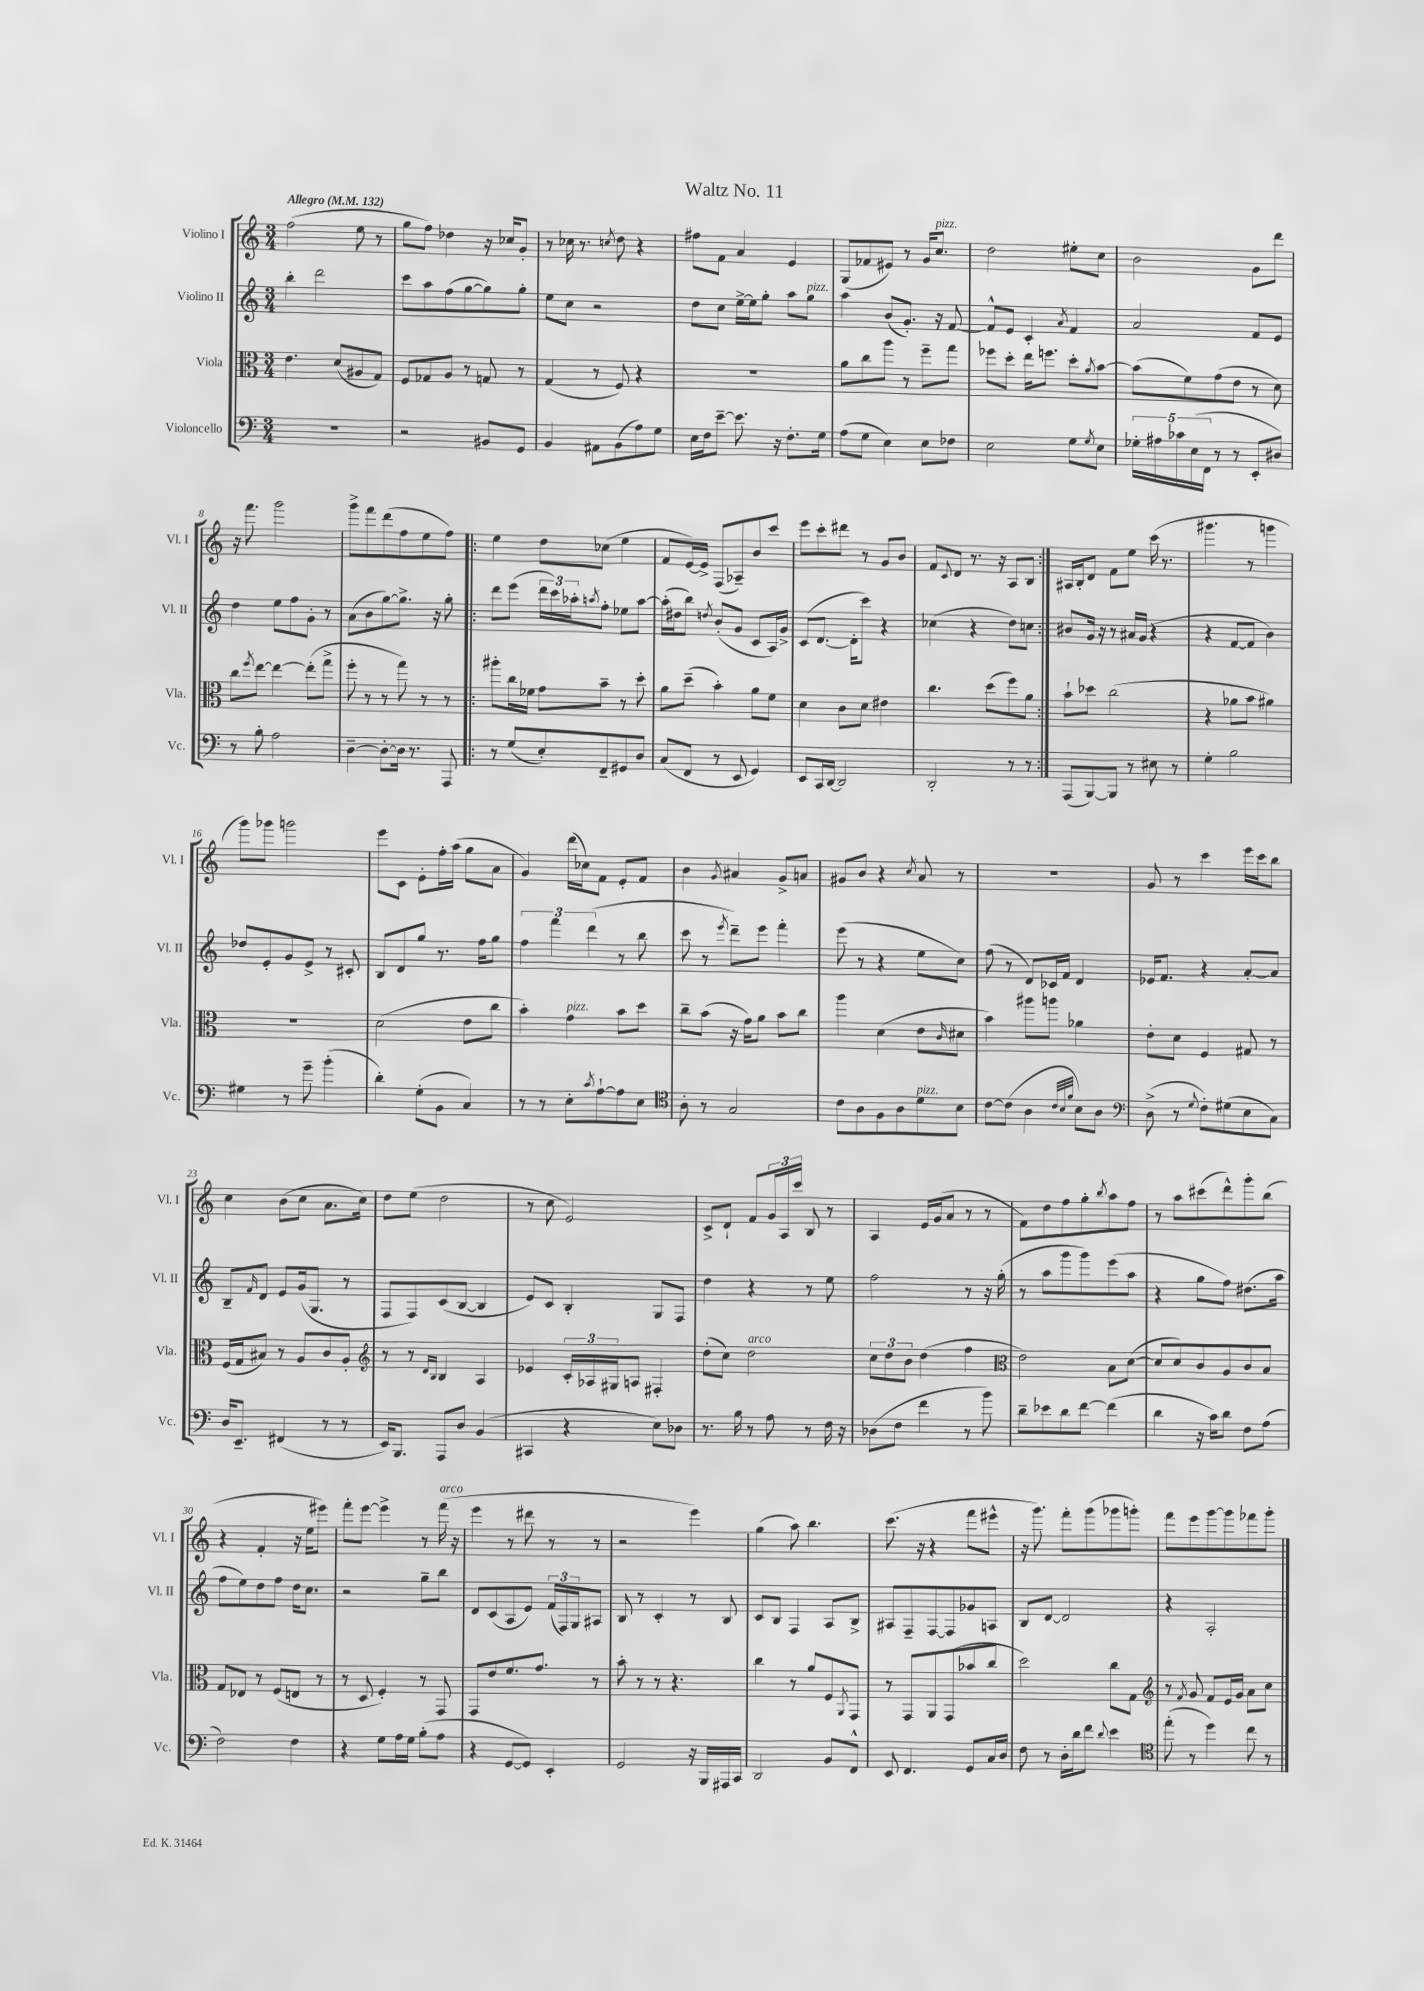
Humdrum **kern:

**kern	**kern	**kern	**kern
*part4	*part3	*part2	*part1
*staff4	*staff3	*staff2	*staff1
*I"Violoncello	*I"Viola	*I"Violino II	*I"Violino I
*I'Vc.	*I'Vla.	*I'Vl. II	*I'Vl. I
*clefF4	*clefC3	*clefG2	*clefG2
*k[]	*k[]	*k[]	*k[]
*M3/4	*M3/4	*M3/4	*M3/4
*MM132	*MM132	*MM132	*MM132
=1	=1	=1	=1
!	!	!	!LO:TX:a:B:t=Allegro
2.r	4.e\	4bb'\	(2ff\
.	.	2ddd\	.
.	(8d/L	.	.
.	8A#X/	.	8ee\
.	8G/J)	.	8r
=2	=2	=2	=2
2r	8F/L	8ccc\L	8gg\L
.	8G-X/	8aa\	8ff\J)
.	8A/J	(8ff\	4dd-X\
.	8r	[8gg\	.
8BB#X/L	8Gn/	8gg\])	16r
.	.	.	16cc-X/KL
8GG/J	8r	8gg'\J	8g'/J
=3	=3	=3	=3
4BB/	(4G/	8ee\L	8r
.	.	8cc\J	16cc-X\
.	.	.	8.r
8AA#X\L	8r	2r	.
.	.	.	8qccn/
(8BB\	8F/)	.	8dd\
8A\)	4r	.	4r
8G\J	.	.	.
=4	=4	=4	=4
16E\LL	2.r	8dd\L	8ff#X\L
16F\J	.	.	.
[8e~\J	.	8cc\J	8f\J
8.e\]	.	[16ee^\LL	4a/
.	.	16ee\J]	.
.	.	8gg'\J	.
16r	.	.	.
8.F'\L	.	8aa\L	4e/
!	!	!LO:TX:a:i:t=pizz.	!
.	.	8gg\J	.
16G\Jk	.	.	.
=5	=5	=5	=5
(8A\L	8a\L	4aa\	(8G/L
8G\J	8cc\	.	8f-X/
4E\)	8aa\J	(8b/L	8e#X/J)
.	8r	8.g'/J)	8r
8E\L	8ff~\L	.	16g/KL
!	!	!	!LO:TX:a:i:t=pizz.
.	.	16r	8.cc/J
8F-X\J	8gg\J	[8f/	.
=6	=6	=6	=6
2E\	8ff-X\L	8f^^/L]	2dd\
.	8dd'\J	8e/J	.
.	16ee\KL	4c'/	.
.	8.ffn\J	.	.
.	.	8qa/	.
8G\L	8dd'\L	4f/	8ee#X'\L
8qG/	8qa/	.	.
8E\J	[8b\J	.	8cc\J
=7	=7	=7	=7
20G-X'\LL	(8b\L]	2a/	2b\
20A#X\	.	.	.
20c-X\	.	.	.
.	8f\)	.	.
(20E\	.	.	.
20FF\JJ	.	.	.
8r	(8g\	.	.
8r	8e\J	.	.
8EE'/L	8r	8f/L	8g\L
8D#X/J)	8d\)	8e/J	8ddd\J
!!LO:LB:g=z
=8	=8	=8	=8
8r	8cc\L	4dd\	16r
.	.	.	8.fff\
.	8qff/	.	.
8B'\	[8ee\J	.	.
2A\	4ee\_	8ee\L	2ggg\
.	.	8ff\	.
.	(8ee'\L]	8g'\J	.
.	8gg^\J	8r	.
=9	=9	=9	=9
[4D~\	8ff'\	(8a\L	8ggg^\L
.	8r	8b\	8fff\
8D'\L_	8r	[8gg\)	(8ddd\
16D\Jk]	8gg\)	8.gg^\J]	8ff\
8.r	.	.	.
.	8r	.	8ee\
.	.	16r	.
8AAA/	8r	8gg'\	8ff\J)
=10!|:	=10!|:	=10!|:	=10!|:
8r	8aa#X'\L	8ddd\L	4ee\
(8G/L	16cc\L	(8eee\J	.
.	16f-X\JJ	.	.
8E'/)	8g\L	24ddd\LL	8dd\L
.	.	24ccc\)	.
.	.	24aa-X'\J	.
.	.	8qaan/	.
8FF~/	8b~\J	8ff'\J	(8cc-X\J
8GG#X/	8r	8ee-X\L	4ee\
8D/J	8dd'\	[8aa\J	.
=11	=11	=11	=11
(8C/L	8a\L	(16aa'\LL]	8f/L
.	.	16dd#X\J	.
8FF/J	(8dd~\J	8bb\J)	[16e/L)
.	.	.	16e^/JJ]
.	.	8qddn/	.
8r	4b'\)	(8b'/L	(8F/L
8EE/	.	8g/J	8A-X~/)
4GG/)	8a\L	8c/L	8b/
.	8f\J	16A/L)	8ccc/J
.	.	16g^/JJ	.
=12	=12	=12	=12
8EE/L	4d\	(8c/L	8eee\L
16CC/L	.	[8.d/J	8ccc'\
[16DD/JJ	.	.	.
2DD/]	8c\L	.	8ddd#X\J
.	.	16d'\KL]	.
.	8d\J	8ccc\J)	8r
.	4e#X\	4r	8g/L
.	.	.	8b/J
=13	=13	=13	=13
2DD'/	4.cc\	(4cc-X\	8f/L
.	.	.	8qqc/
.	.	.	8d/J
.	.	4r	8.r
.	(8dd\L	.	.
.	.	.	16r
8r	8ff\)	8dd\L)	8A/L
8r	8a\J	8ccn\J	8B/J
=14:|!	=14:|!	=14:|!	=14:|!
(8AAA/L	8b`\L	8b#X/L	16A#X/LL
.	.	.	16B'/J
[8BBB/)	8dd-X\J	16g/Jk	8d/J
.	.	16r	.
8BBB/J]	(2cc\	8r	8f\L
8r	.	16a#X/LL	8ee\J
.	.	(16g/JJ	.
8E#X\	.	4r	(16ccc\
.	.	.	8.r
8r	.	.	.
=15	=15	=15	=15
4G'\	4r	4r	4.ggg#X\
2B\	8a-X\L	[8f/L	.
.	8b\J	8f/J]	8r
.	4a#X\)	4b\)	4gggn\
!!LO:LB:g=z
=16	=16	=16	=16
4G#X\	2.r	8dd-X/L	8ggg\L)
.	.	8e'/	8ggg-X\J
8r	.	8g/	2gggn\
8g~\	.	8e^/J	.
(4b'\	.	8r	.
.	.	8c#X'/	.
=17	=17	=17	=17
4d'\)	(2d\	8B/L	8eee\L
.	.	8d/	8c\J
(8G'\L	.	8gg/J	8e'\L
8BB\J	.	8.r	16ff'\L
.	.	.	(16aa\JJ
4C/)	8e\L	.	8gg\L
.	.	16ff\KL	.
.	8cc\J	8gg\J	8a\J
=18	=18	=18	=18
8r	4b'\)	6ff\	4g/)
8r	.	.	.
.	.	6fff\	.
!	!LO:TX:a:i:t=pizz.	!	!
8E'\L	4g\	.	(16ddd\LL
.	.	.	16cc-X\J)
.	.	(6ddd\	.
8qc/	.	.	.
[8A`\	.	.	8f\J
8A\]	8b\L	8r	8e'/L
8E\J	8dd\J	8bb\	8f/J
=19	=19	=19	=19
*clefC4	*	*	*
8A'\	8cc~\L	8ccc\	4b\
8r	(8b\J	8r	.
.	.	8qeee/	8qg/
2G/	16r	8ddd~\L)	4a#X/
.	16g\KL)	.	.
.	8a\J	8eee\J	.
.	8b\L	4fff'\	8g^/L
.	8cc\J	.	8an/J
=20	=20	=20	=20
8c\L	4aa\	(8eee\	8g#X/L
8A\	.	8r	8b/J
8F\	(4d\	4r	4r
8A\	.	.	.
.	.	.	8qcc/
!LO:TX:a:i:t=pizz.	!	!	!
8d\	8e\L	8ee\L	8a/
.	16qqc/	.	.
8B\J	8d#X\J	8cc\J)	8r
=21	=21	=21	=21
[8c\L	4b\)	(8ff\	2.r
(8c\J]	.	8r	.
4A\	8aa#X\L	8d/L)	.
.	8aan\J	16c-X/L	.
.	.	16f/JJ	.
32qqc/LLL	.	.	.
32qqB/	.	.	.
32qqf/JJJ	.	.	.
8B\L)	4a-X\	4d/	.
8A\J	.	.	.
=22	=22	=22	=22
*clefF4	*	*	*
(8D^\	8e'\L	16e-X/KL	8g/
.	.	8.f/J	.
8r	8d\J	.	8r
8qqG/	.	.	.
8F'\L)	4F/	4r	4ccc\
(8G#X\	.	.	.
8E\	8G#X/	[8a'/L	16eee\LL
.	.	.	16ccc\J
8C\J)	8r	8a/J]	8bb\J
!!LO:LB:g=z
=23	=23	=23	=23
16D/KL	(16F/LL	8B~/L	4cc\
8.EE~/J	16G/J	.	.
.	.	16qqf/	.
.	8B#X/J)	8d/J	.
(4FF#X/	8r	8e/L	(8b\L
.	8A/L	(16g/k	8cc\J
.	.	8.G/J	.
8r	8c/	.	8.a\L
8r	8A'/J	8r	.
.	.	.	16cc\Jk)
=24	=24	=24	=24
*	*clefG2	*	*
16EE/KL)	8r	8F/L	8dd\L
8.BBB/J	.	.	.
.	8r	8F/)	(8ee\J
.	16qqd/LL	.	.
.	16qqB/JJ	.	.
8AAA/L	4B/	(8c/	2dd\
8D/J	.	[8B/J	.
(4BB/	4A/	4B/]	.
=25	=25	=25	=25
4CC#X/	4e-X/	8e/L)	8r
.	.	8c/J	8cc\
4r	24c'/LL	4B'/	2e/)
.	24A-X/	.	.
.	24G#X/J	.	.
.	8An/J	.	.
8E\L)	4F#X'/	8G/L	.
8D-X\J	.	8F/J	.
=26	=26	=26	=26
8.r	(8dd'\L	4dd\	8c^/L
.	8cc\J)	.	8d`/J
16B\	.	.	.
!	!LO:TX:a:i:t=arco	!	!
8r	2dd\	4r	8f/L
8A\	.	.	24g/L
.	.	.	24A/
.	.	.	24ccc/JJ
8r	.	8r	8B/
16F\	.	8ee\	8r
16r	.	.	.
=27	=27	=27	=27
(8D-X\L	12cc\L	2ff\	4A/
.	12dd\	.	.
8F\J	.	.	.
.	12b\J	.	.
4f\	(4dd\	.	16e/LL
.	.	.	(16g/J
.	.	.	8a/J
8r	4ff\	8r	8r
8b\)	.	16r	8r
.	.	(16gg'\	.
=28	=28	=28	=28
*	*clefC3	*	*
8d~\L	2e\)	8r	8f\L)
8e-X\	.	8aa\L	8dd\
8d\	.	8ggg\	8ff\
[8f\J	.	8ggg\)	8gg'\
.	.	.	8qbb/
(4f\]	8B\L	(8eee\	8aa\
.	([8d\J	8aa\J	8ff\J
=29	=29	=29	=29
4d\	8d/L]	4r	8r
.	8d/)	.	8aa\L
16r	8c/	8gg\L	(8ccc#X\
16c\KL)	.	.	.
8d\J	8A/	8ff\J)	8ddd^^\)
8F\L	8c/	(8.dd#X\L	8ggg'\
(8A\J	8B/J	.	(8bb\J
.	.	16aa\Jk	.
!!LO:LB:g=z
=30	=30	=30	=30
2F\)	8G/L	8ff\L	4r
.	8E-X/J	8ee\)	.
.	8r	8dd\	4f'/
.	(8F/L	8ff\J	.
4F\	8En/J	16dd\KL	16r
.	.	8.cc\J	16ee\KL
.	8r	.	8eee#X\J)
=31	=31	=31	=31
4r	8r	2r	8fff'\L
.	8D/	.	[8eee\J
8G\L	4F'/)	.	4eee^\]
16A\L	.	.	.
16G\JJ	.	.	.
(8B'\L	8r	8gg~\L	8r
!	!	!	!LO:TX:a:i:t=arco
8A\J	8GG/	8bb\J	(16fff\
.	.	.	16r
=32	=32	=32	=32
4r	8GG/L	8d/L	4eee\
.	8e/	(8c/	.
[8GG/L	8.f/	8A/	8r
8GG/J])	.	8e/J)	8ddd#X\
.	8.g/J	.	.
4EE'/	.	(24f/LL	8r
.	.	24F/)	.
.	.	24G/J	.
.	8r	8A#X/J	8r
=33	=33	=33	=33
2GG/	8b'\	8B/	2r
.	8r	8r	.
.	8r	4c'/	.
.	4.r	.	.
16r	.	8r	4eee\)
16BBB/LL	.	.	.
16AAA#X/	.	8B/	.
16CC/JJ	.	.	.
=34	=34	=34	=34
2DD/	4cc\	8c/L	(4gg\
.	.	8B/J	.
.	8r	4F/	8aa\)
.	8a/L	.	4.bb\
8BB/L	8F/	8A/L	.
.	8qAA/	.	.
8FF^^/J	8GG/J	8B^/J	.
=35	=35	=35	=35
8EE/	8r	8A#X/L	(8.ccc\
4.FF/	8GG/L	8F~/	.
.	.	.	16r
.	8AA/	[8F/	4r
.	(8GG/	8F/]	.
8GG/L	8b-X/	8g-X/	8fff\L
16C/L	8cc/J	8An/J	8eee#X^^\J
16D/JJ	.	.	.
=36	=36	=36	=36
8F\	2dd\)	8B/L	16r
.	.	.	8.ggg\)
8r	.	[8d/J	.
16D'\LL	.	2d/]	8fff'\L
16d\J	.	.	.
8f\J	.	.	(8ggg\
8qqd/	.	.	.
4e\	8cc\L	.	8ggg-X\
.	8G\J	.	8gggn'\J)
=37	=37	=37	=37
*clefC4	*clefG2	*	*
(8ee'\	8r	4r	8fff\L
.	8qf/	.	.
8r	8g/	.	8eee\
4dd\)	8f/L	2A'/	[8ggg\
.	16e/L	.	8ggg\]
.	16g/JJ	.	.
8cc\	8a\L	.	8fff-X\
8r	8cc\J	.	8ggg'\J
==	==	==	==
*-	*-	*-	*-
